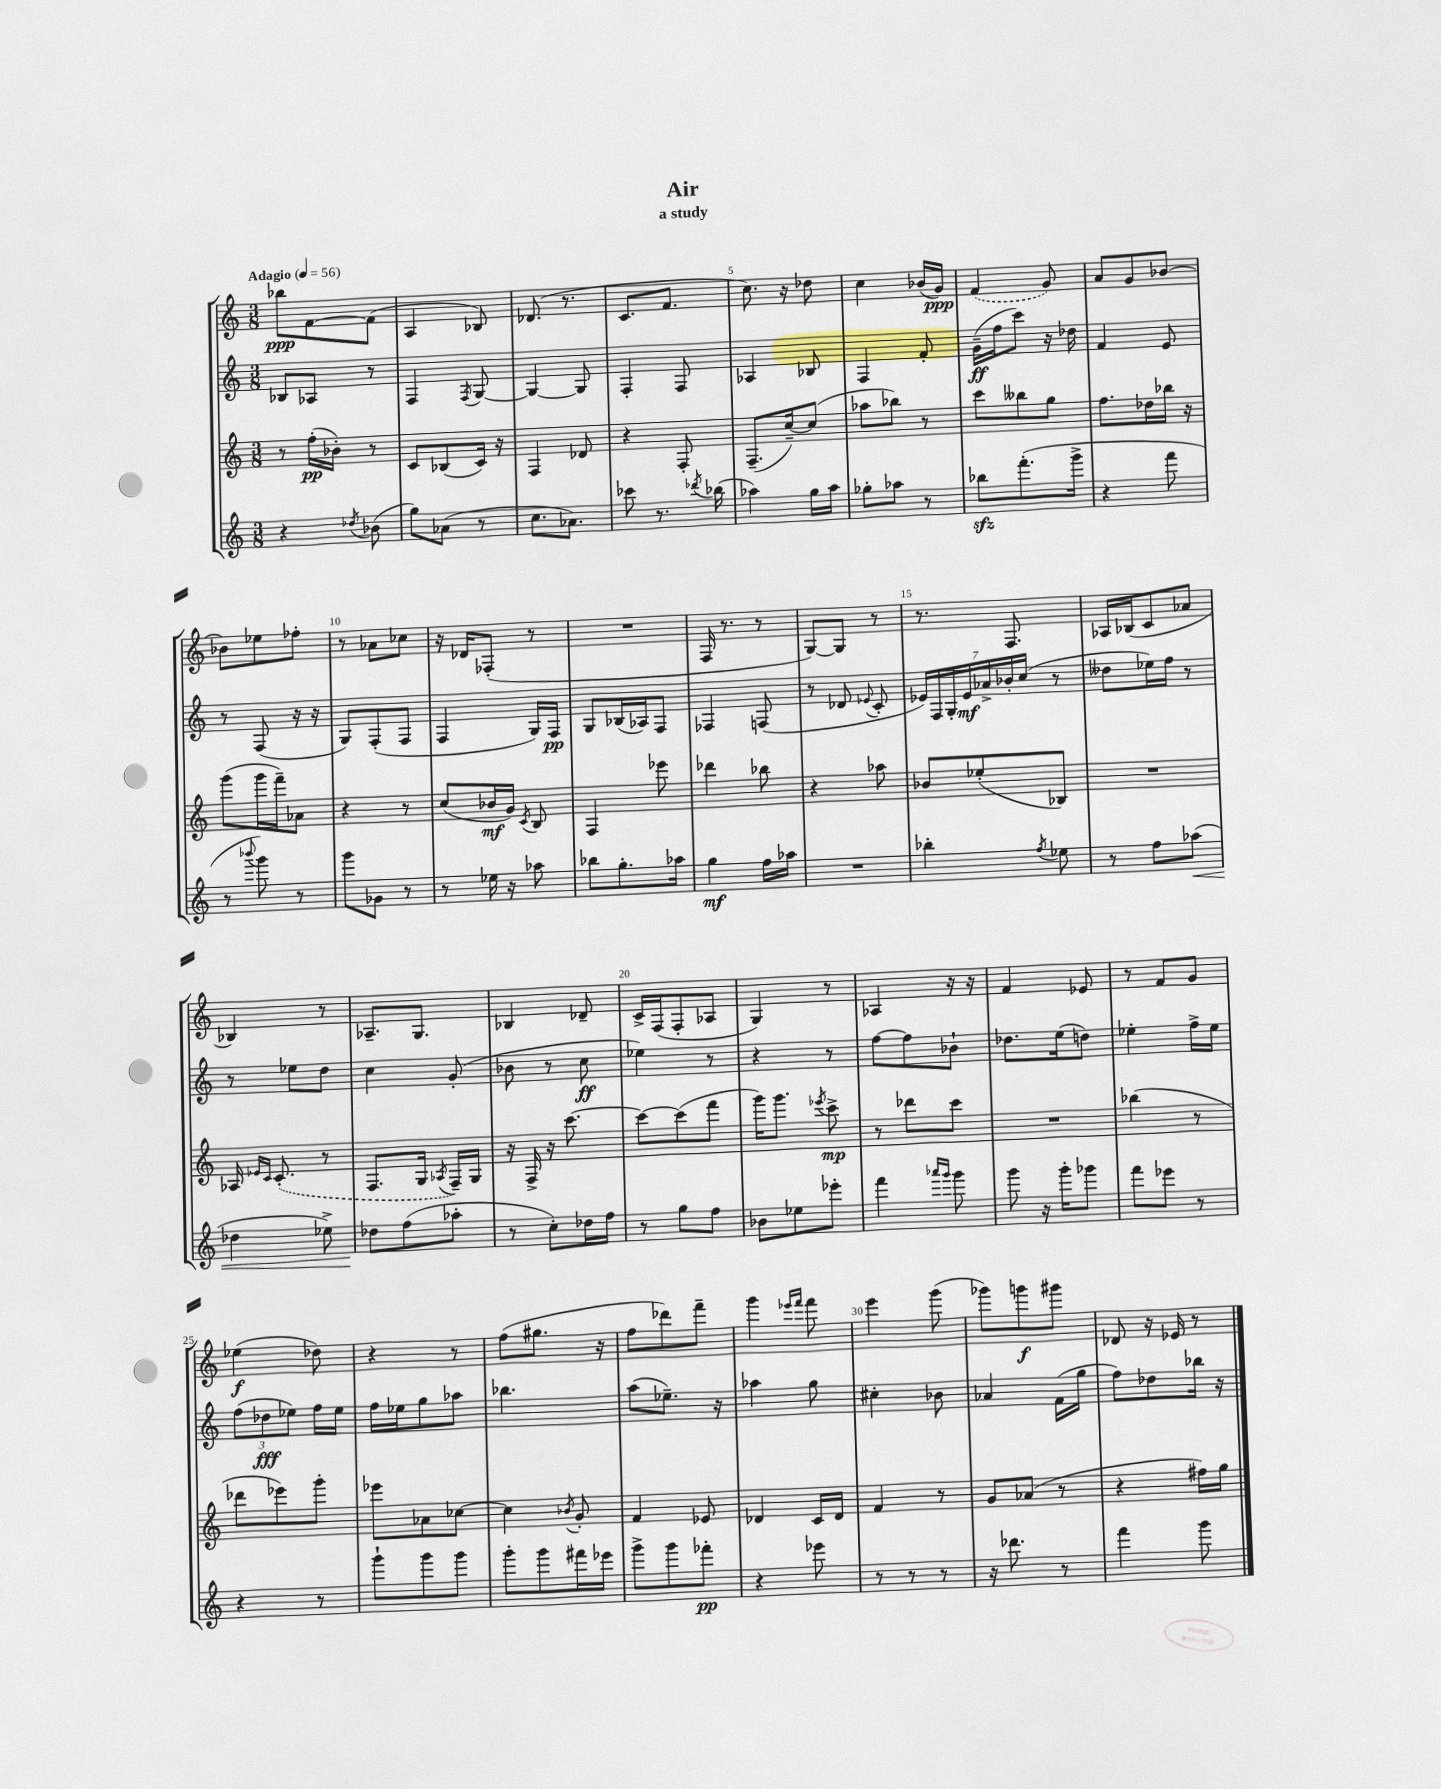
\header { title = "Air" subtitle = "a study" }
<<
\new StaffGroup <<
\new Staff = "s0" {
    \clef treble \key c \major \numericTimeSignature \time 3/8 \tempo "Adagio" 4 = 56
    \autoBeamOff bes''8[\ppp f'8~ f'8]( |
    a4 bes8) |
    des'8.( r8. |
    c'8.[ f'8.] |
    c''8.) r16 des''8 |
    c''4 bes'16[( g'16]\ppp) |
    \once \slurDashed f'4( g'8) |
    a'8[ g'8 bes'8]~ |
    bes'8[ ees''8 fes''8]-. |
    r8 aes'8[ ces''8] |
    r16 des'16[ fes8]-.( r8 |
    R4. |
    f16 r8. r8 |
    g8[~) g8] r8 |
    r8. f8. |
    aes16[ bes16( c'8 aes'8] |
    bes4) r8 |
    aes8.[-- g8.] |
    bes4 des'8-- |
    c'16[-> f16( f8-. aes8] |
    g4) r8 |
    aes4 r16 r16 |
    f'4 ees'8 |
    r8 f'8[ g'8] |
    ees''4\f( des''8) |
    r4 r8 |
    f''8[( gis''8.] r16 |
    f''8[ des'''8) f'''8]-- |
    g'''4 \grace { ees'''16[ f'''16] } f'''8 |
    e'''4 g'''8( |
    ges'''8[) g'''8\f gis'''8] |
    des'8 r16 ees'16 r8 \bar "|." |
}
\new Staff = "s1" {
    \clef treble \key c \major \numericTimeSignature \time 3/8
    \autoBeamOff bes8[ aes8] r8 |
    f4 \acciaccatura { f8 } g8~ |
    g4~ g8 |
    f4-. f8 |
    aes4 bes8 |
    f4 f'8-. |
    g'16[--\ff( f''16 c'''8]) r16 des''16 |
    f'4 e'8 |
    r8 f8( r16 r16 |
    g8[) f8-.( f8] |
    f4 g16[) f16]\pp |
    g8[ bes16( aes16) f8] |
    fes4 f8( |
    r8 des'8 \appoggiatura { ees'8 } c'8-. |
    \tuplet 7/4 { ees'16[) f16 g16-. ees'16\mf aes'16-> bes'16-. c''16]( } r8 |
    deses''8[ ees''16) f''16] r8 |
    r8 ees''8[ d''8] |
    c''4 g'8-.( |
    bes'8 r8 c''8\ff |
    ees''4) r8 |
    r4 r8 |
    f''8[~ f''8 bes'8]-! |
    des''8.[ e''16( d''8]) |
    ees''4-. f''16[-> ees''16] |
    \tuplet 3/2 { f''8[( des''8\fff ees''8]) } f''16[ ees''16] |
    f''16[ ees''16 g''8 aes''8] |
    bes''4. |
    a''8[( ees''8.]--) r16 |
    aes''4 g''8 |
    cis''4-. bes'8 |
    aes'4 f'16[( g''16] |
    f''8[) des''8 bes''16] r16 \bar "|." |
}
\new Staff = "s2" {
    \clef treble \key c \major \numericTimeSignature \time 3/8
    \autoBeamOff r8 f''16[-.\pp( bes'16]-.) r8 |
    c'8[ bes8( c'16]) r16 |
    f4 des'8 |
    r4 f8-. |
    f8.[--( c''16~--) c''8]( |
    aes''8[ bes''8]) r8 |
    c'''8[ beses''8 g''8] |
    f''8.[ des''16 bes''16] r16 |
    g'''8[( g'''16 f'''16--) aes'8] |
    r4 r8 |
    c''8[( bes'16\mf g'16]) \acciaccatura { c'8 } b8 |
    f4 ees'''8 |
    des'''4 bes''8 |
    r4 aes''8 |
    bes'8[ ees''8-.( bes8]) |
    R4. |
    aes16 \grace { ees'16[ c'16] } \once \slurDashed c'8.-.( r8 |
    f8.[ g16] \acciaccatura { aes8 } f16[--) g16] |
    r16 f16-> r16 c'''8.~ |
    c'''8[~ c'''8( f'''8] |
    g'''16[) g'''8.] \acciaccatura { ees'''8 } c'''8->\mp |
    r8 des'''8[ c'''8] |
    R4. |
    bes''4( r8 |
    des'''8[ ees'''8) g'''8]-. |
    ees'''8[ aes'8 ces''8]~ |
    ces''4 \acciaccatura { bes'8 } g'8-. |
    f'4 ees'8 |
    des'4 c'16[ des'16] |
    f'4 r8 |
    g'8[ aes'8]( r8 |
    r4 fis''16[) g''16] \bar "|." |
}
\new Staff = "s3" {
    \clef treble \key c \major \numericTimeSignature \time 3/8
    \autoBeamOff r4 \acciaccatura { des''8 } bes'8( |
    g''8[) aes'8]( r8 |
    c''8.[ aes'8.]) |
    ces'''8 r8. \acciaccatura { des'''8 } bes''16( |
    aes''4) g''16[ aes''16] |
    ges''8[-. aes''8] r8 |
    bes''8[\sfz f'''8.-.( g'''16]-> |
    r4 f'''8 |
    r8 \appoggiatura { bes'''8 } g'''8) r8 |
    g'''8[ ges'8] r8 |
    r8 ees''16 r16 aes''8 |
    bes''8[ g''8.-. aes''16] |
    g''4\mf f''16[ aes''16] |
    R4. |
    bes''4-. \acciaccatura { f''8 } ees''8 |
    r8 f''8[ aes''8]\<( |
    des''4 ees''8->) |
    des''8[\! f''8( aes''8]-. |
    r8 c''8[-.) des''16 f''16] |
    r8 g''8[ f''8] |
    bes'8[ ees''8 ees'''8]-. |
    f'''4 \grace { aes'''16[ g'''16] } g'''8 |
    g'''8 r16 g'''16[-. ges'''8] |
    f'''8[ ees'''8] r8 |
    r4 r8 |
    g'''8[-! g'''8 g'''8] |
    g'''8[-. g'''8 fis'''16 ees'''16] |
    g'''8[-> g'''8 fes'''8]-.\pp |
    r4 ees'''8 |
    r8 r8 r8 |
    r16 des'''8. r8 |
    f'''4 g'''8 \bar "|." |
}
>>
>>
\layout { \context { \Score \override BarNumber.break-visibility = ##(#f #t #t) barNumberVisibility = #(every-nth-bar-number-visible 5) } }
